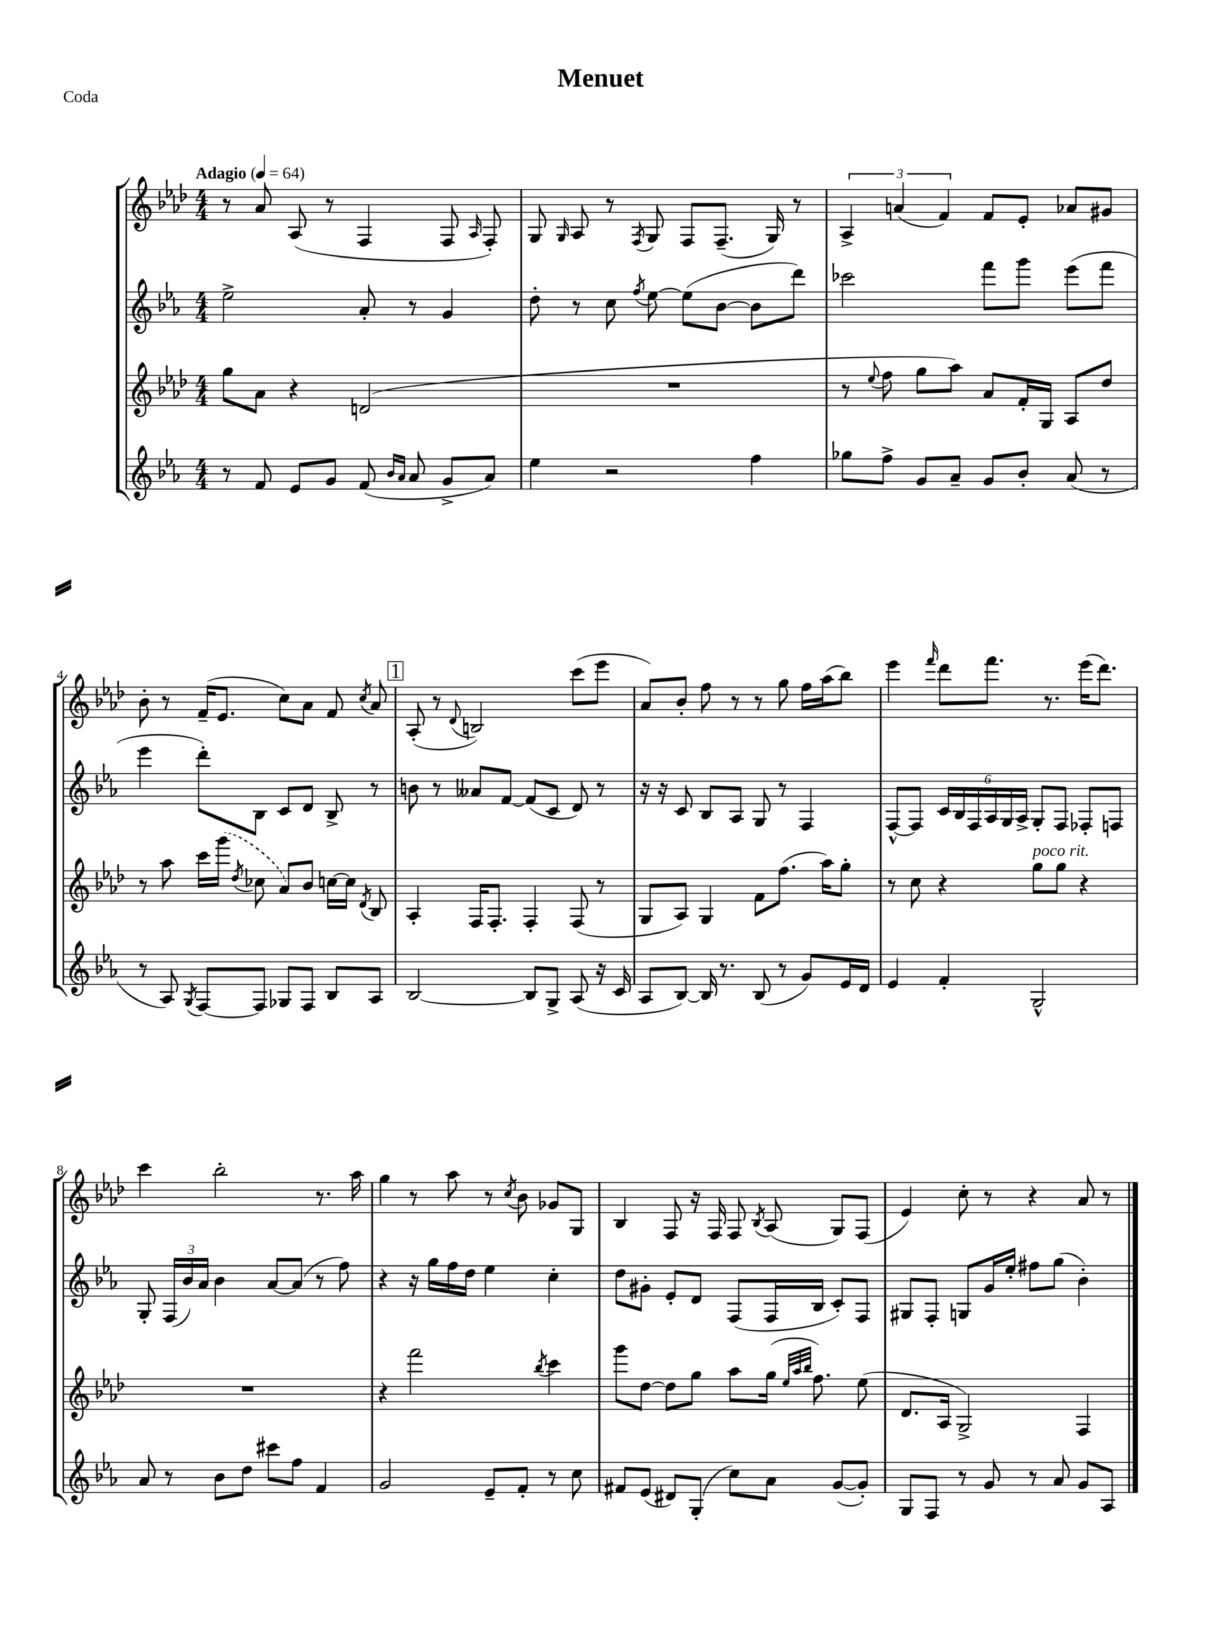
\header { title = "Menuet" piece = "Coda" }
<<
\new StaffGroup <<
\new Staff = "s0" {
    \clef treble \key aes \major \numericTimeSignature \time 4/4 \tempo "Adagio" 4 = 64
    \autoBeamOff r8 aes'8 aes8( r8 f4 f8 \grace { aes16 } f8-.) |
    g8 \grace { g16 } aes8 r8 \acciaccatura { f8 } g8 f8[ f8.]--( g16) r8 |
    \tuplet 3/2 { aes4-> a'4( f'4) } f'8[ ees'8]-. aes'8[ gis'8] |
    bes'8-. r8 f'16[--( ees'8.] c''8[) aes'8] f'8 \acciaccatura { c''8 } aes'8 |
    \mark \markup { \box "1" } aes8-.( r8 \appoggiatura { des'8 } b2) c'''8[( ees'''8] |
    aes'8[) bes'8]-. f''8 r8 r8 g''8 f''16[ aes''16( bes''8]) |
    ees'''4 \grace { f'''16 } des'''8[ f'''8.] r8. ees'''16[( des'''8.]) |
    c'''4 bes''2-. r8. aes''16 |
    g''4 r8 aes''8 r8 \acciaccatura { c''8 } bes'8 ges'8[ g8] |
    bes4 f8 r16 f16 f8 \acciaccatura { bes8 } aes8( g8[) f8]( |
    ees'4) c''8-. r8 r4 aes'8 r8 \bar "|." |
}
\new Staff = "s1" {
    \clef treble \key ees \major \numericTimeSignature \time 4/4
    \autoBeamOff ees''2-> aes'8-. r8 g'4 |
    d''8-. r8 c''8 \acciaccatura { f''8 } ees''8~ ees''8[( bes'8]~ bes'8[ d'''8]) |
    ces'''2 f'''8[ g'''8] ees'''8[( f'''8] |
    ees'''4 d'''8[-.) bes8] c'8[ d'8] bes8-> r8 |
    \mark \markup { \box "1" } b'8 r8 aeses'8[ f'8]~ f'8[( c'8] d'8) r8 |
    r16 r16 c'8 bes8[ aes8] g8 r8 f4 |
    f8[~-^ f8] \tuplet 6/4 { c'16[ bes16 f16 aes16 g16 aes16]-> } g8[-. f8] fes8[-. f8] |
    g8-. \tuplet 3/2 { f16[( bes'16) aes'16] } bes'4 aes'8[~ aes'8]( r8 f''8) |
    r4 r16 g''16[ f''16 d''16] ees''4 c''4-. |
    d''8[ gis'8]-. ees'8[-. d'8] f8[( f16 bes16] c'8[-.) f8] |
    gis8[ f8]-. g8[ g'16 ees''16]-. fis''8[ g''8]( bes'4-.) \bar "|." |
}
\new Staff = "s2" {
    \clef treble \key aes \major \numericTimeSignature \time 4/4
    \autoBeamOff g''8[ aes'8] r4 d'2( |
    R1 |
    r8 \appoggiatura { ees''8 } f''8 g''8[ aes''8]) aes'8[ f'16-. g16] aes8[ des''8] |
    r8 aes''8 c'''16[ \once \slurDashed g'''16]( \acciaccatura { des''8 } ces''8 aes'8[) bes'8] c''16[~ c''16] \acciaccatura { des'8 } bes8 |
    \mark \markup { \box "1" } aes4-. f16[ f8.]-. f4-. f8( r8 |
    g8[ aes8]) g4 f'8[ f''8.]( aes''16[) g''8]-. |
    r8 c''8 r4 g''8[^\markup { \italic "poco rit." } g''8] r4 |
    R1 |
    r4 f'''2 \acciaccatura { bes''8 } c'''4 |
    g'''8[ des''8]~ des''8[ g''8] aes''8[ g''16]( \grace { ees''32[ aes''32 bes''32] } f''8.) ees''8( |
    des'8.[ aes16] g2->) f4 \bar "|." |
}
\new Staff = "s3" {
    \clef treble \key ees \major \numericTimeSignature \time 4/4
    \autoBeamOff r8 f'8 ees'8[ g'8] f'8( \grace { bes'16[ aes'16] } aes'8 g'8[-> aes'8]) |
    ees''4 r2 f''4 |
    ges''8[ f''8]-> g'8[ aes'8]-- g'8[ bes'8]-. aes'8( r8 |
    r8 aes8) \acciaccatura { g8 } f8[~ f8] ges8[ f8] bes8[ aes8] |
    \mark \markup { \box "1" } bes2~ bes8[ g8]-> aes8( r16 c'16 |
    aes8[ bes8]~) bes16 r8. bes8( r8 g'8[) ees'16 d'16] |
    ees'4 f'4-. g2-^ |
    aes'8 r8 bes'8[ d''8] cis'''8[ f''8] f'4 |
    g'2 ees'8[-- f'8]-. r8 c''8 |
    fis'8[ ees'8]( dis'8[) g8]-.( c''8[) aes'8] g'8[~( g'8]-.) |
    g8[ f8] r8 g'8 r8 aes'8 g'8[ aes8] \bar "|." |
}
>>
>>
